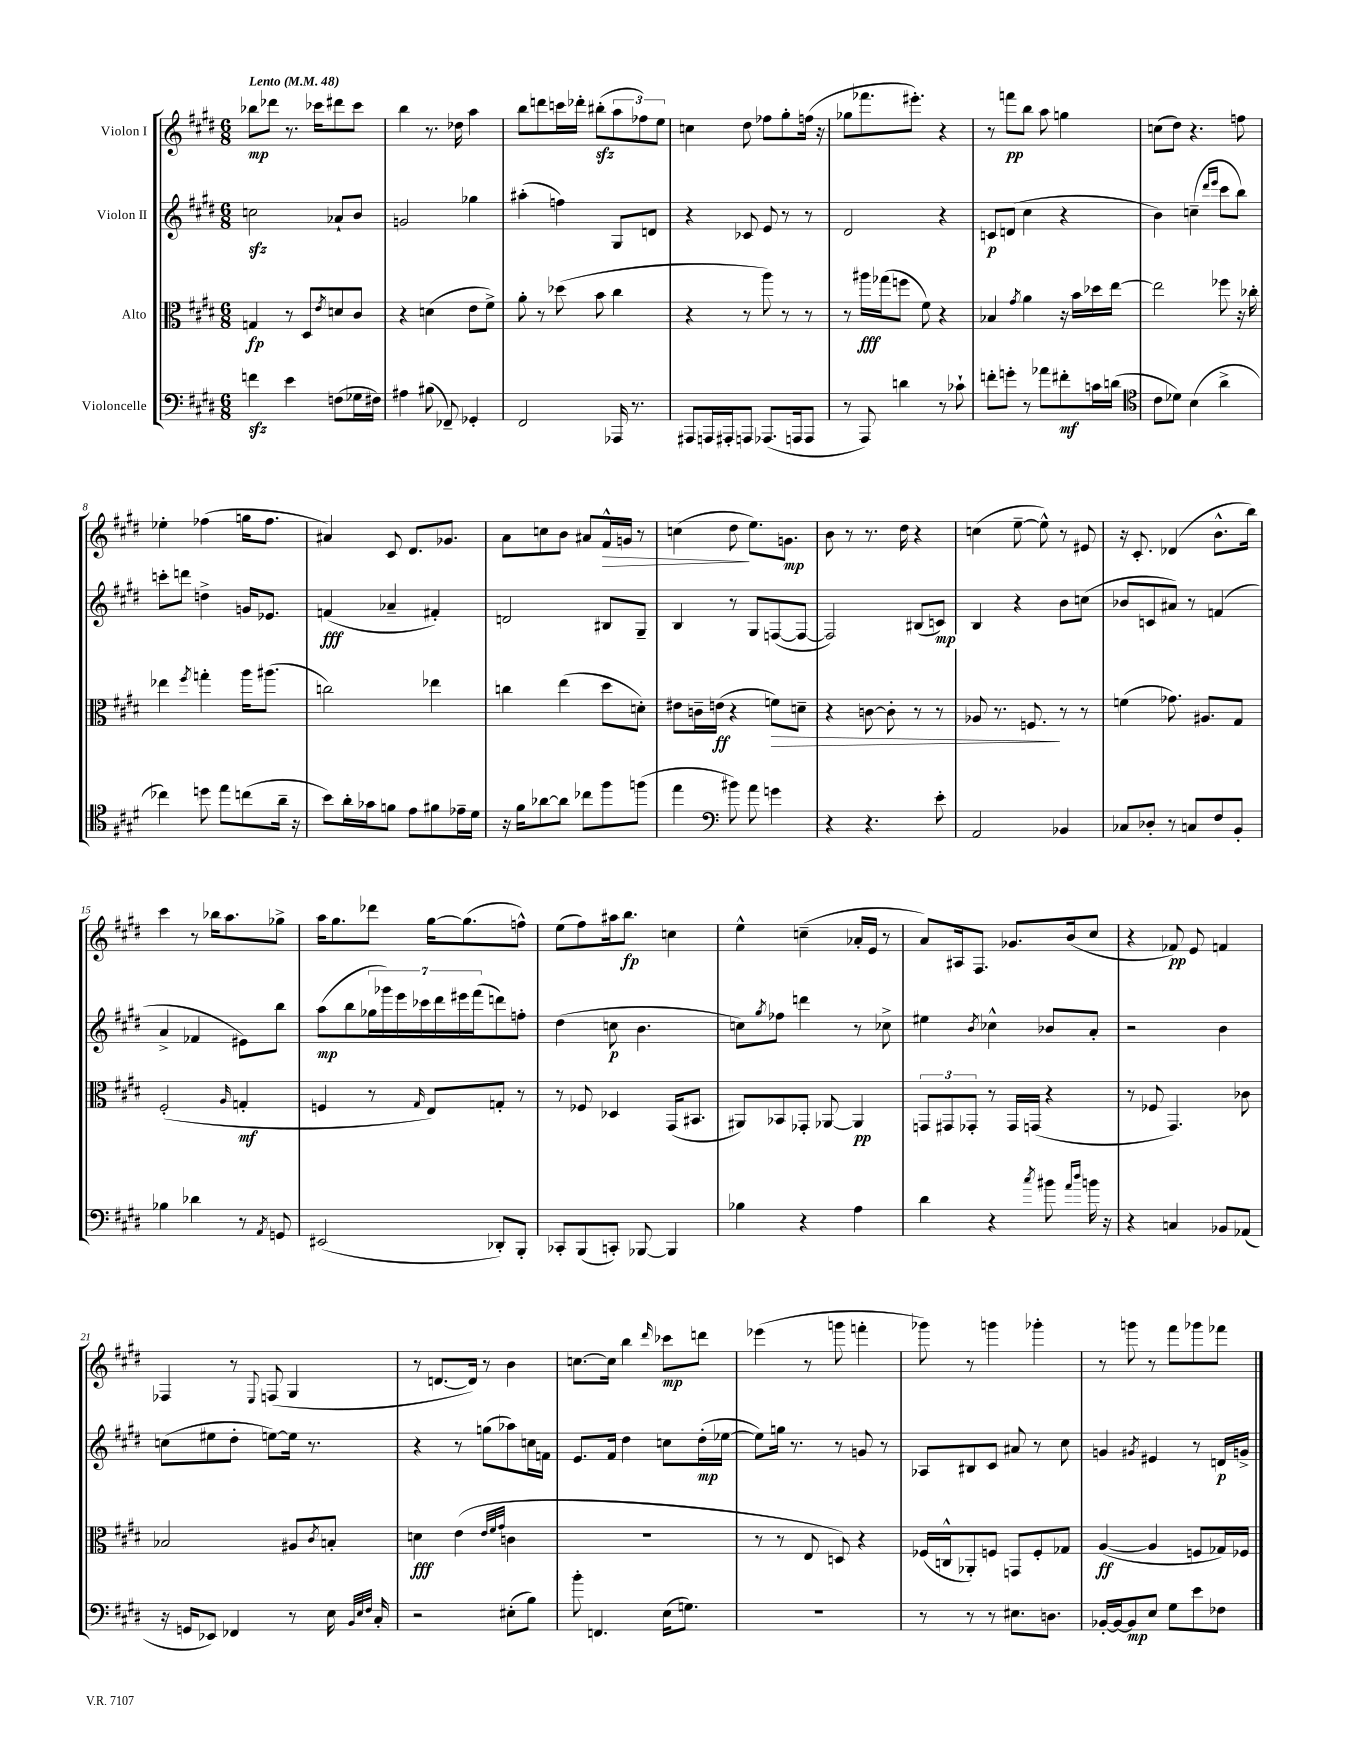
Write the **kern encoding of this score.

**kern	**kern	**kern	**kern
*staff4	*staff3	*staff2	*staff1
*clefF4	*clefC3	*clefG2	*clefG2
*k[f#c#g#d#]	*k[f#c#g#d#]	*k[f#c#g#d#]	*k[f#c#g#d#]
*M6/8	*M6/8	*M6/8	*M6/8
*MM48	*MM48	*MM48	*MM48
4f\	4G/	2cc\	8bb-\L
.	.	.	8ddd-\J
4e\	8r	.	8.r
.	8D#/L	.	.
.	.	.	16ccc-\LK
.	8qe/	.	.
(8F\L	8d/	8a-`/L	8ddd#\
16G-\L	8c#/J	8b/J	8ccc-\J
16F#\JJ)	.	.	.
=	=	=	=
4A#\	4r	2g/	4bb\
(8B#\	(4d\	.	8.r
8FF-~/)	.	.	.
.	.	.	16dd-\
4GG-'/	8e\L	4gg-\	4aa\
.	8f#^\J)	.	.
=	=	=	=
2FF#/	8a'\	(4aa#'\	8bb\L
.	8r	.	8ddd\
.	(8dd-\	4ff\)	16ccc\L
.	.	.	16ddd-'\JJ
.	8b\	.	(8bb#'\L
16AAA-/	4cc#\	8G#/L	12aa\
8.r	.	.	.
.	.	.	12ff-\)
.	.	8d/J	.
.	.	.	12ee\J
=	=	=	=
8AAA#/L	4r	4r	4cc\
16AAA/L	.	.	.
16AAA#'/J	.	.	.
8AAA/J	8r	8c-/	8dd#\
(8.AAA-/L	8aa\)	8e/	8ff-\L
.	8r	8r	8gg#'\
16AAA/k	.	.	.
8AAA/J	8r	8r	(16ff\Jk
.	.	.	16r
=	=	=	=
8r	8r	2d#/	8gg-\L
8AAA/)	16aa#\LL	.	8.fff-\
.	(16gg-\J	.	.
4d\	8ff\J	.	.
.	.	.	8.eee#'\J)
.	8f#\)	.	.
8r	4r	4r	4r
8c-`\	.	.	.
=	=	=	=
8f'\L	4B-/	8c/L	8r
8g'\J	.	(8d/J	8fff\L
.	8qg#/	.	.
8r	4a\	4cc#\	8bb\J
8a-\L	.	.	8aa\
8f#'\	16r	4r	4gg\
.	16b\LL	.	.
16c\L	16dd-\	.	.
(16d\JJ	[16ee\JJ	.	.
=	=	=	=
*clefC4	*	*	*
8c#\L	2ee\]	4b\)	(8cc\L
8d-\J)	.	.	8dd#\J)
(4B\	.	(4cc~\	4.r
.	.	16qqddd#/LL	.
.	.	16qqeee/JJ	.
4a^\	8ff-\	8ccc#\L	.
.	16r	8bb\J)	8ff\
.	16cc-'\	.	.
=	=	=	=
4cc-\)	4ee-\	8ccc'\L	4ee-'\
.	.	8ddd\J	.
.	8qff#/	.	.
8dd\	4gg'\	4dd^\	(4ff-\
8ee\L	.	.	.
(8cc\	16aa\LK	16g/LK	16gg\LK
.	(8.aa#\J	8.e-/J	8.ff-\J
16a~\Jk	.	.	.
16r	.	.	.
=	=	=	=
8b\L)	2cc\)	(4f/	4a#/)
16a'\L	.	.	.
16g-\J	.	.	.
8f\J	.	4a-~/	8c#/
8e\L	.	.	8.d#/L
8f#\	4ee-\	4f#'/)	.
.	.	.	8.g-/J
16e-~\L	.	.	.
16d#\JJ	.	.	.
=	=	=	=
16r	4cc\	2d/	8a\L
16f#\LK	.	.	.
[8a-\	.	.	8cc\
8a-\]J	(4ee\	.	8b\J
8cc-\L	.	.	8a#/L
8ff#\	8dd#\L	8B#/L	16f#^^/L
.	.	.	16g/JJ
(8ff\J	8d'\J)	8G#~/J	8r
=	=	=	=
4ee\	8e#\L	4B/	(4cc\
.	16c~\L	.	.
.	(16e\JJ	.	.
*clefF4	*	*	*
8b#\)	4r	8r	8dd#\
8a\	.	8G#/L	8.ee\L)
4g\	8f\L)	([8F/	.
.	.	.	8.g\J
.	8d~\J	8F/_J	.
=	=	=	=
4r	4r	2F/])	8b\
.	.	.	8r
4.r	[8c\	.	8.r
.	8c'\]	.	.
.	.	.	16dd#\
.	8r	(8B#/L	4r
8e'\	8r	8c/J)	.
=	=	=	=
2AA/	8A-/	4B/	(4cc\
.	8.r	.	.
.	.	4r	[8ee~\
.	8.F/	.	.
.	.	.	8ee^^\])
4BB-/	8r	8b\L	8r
.	8r	(8cc\J	8e#/
=	=	=	=
8C-/L	(4f\	8b-/L	16r
.	.	.	8.c#'/
8D-'/J	.	8c/	.
8r	8.g-\)	8a#/J)	(4d-/
8C/L	.	8r	.
.	8.A#/L	.	.
8F#/	.	(4f/	8.b^^\L
8BB'/J	8G#/J	.	.
.	.	.	16bb\Jk)
=	=	=	=
4B-\	(2F#'/	4a^/	4ccc#\
4d-\	.	4f-/	8r
.	.	.	16bb-\LK
.	.	.	8.aa\
.	16qqA/	.	.
8r	4G'/	8e#\L)	.
8qAA/	.	.	.
8GG/	.	8bb\J	8gg-^\J
=	=	=	=
(2EE#/	4F/	(8aa\L	16aa\LK
.	.	.	8.gg#\
.	.	8bb\	.
.	8r	28gg-\L	8ddd-\J
.	.	28ggg-\)	.
.	.	28eee\	.
.	.	28ccc-\	.
.	16qqG#/	.	.
.	8E/L)	.	[16gg#\LK
.	.	28ddd#\	.
.	.	28eee#\	.
.	.	.	(8.gg#\]
.	.	(28fff#\J	.
8DD-'/L)	8G'/J	8ddd\)	.
8BBB'/J	8r	8ff'\J	8ff^^\J)
=	=	=	=
8CC-'/L	8r	(4dd#\	(8ee\L
(8BBB/	8F-/	.	8ff#\)
8CC'/J)	4D-/	8cc\	16aa#\k
.	.	.	8.bb\J
[8BBB-/	.	4.b\	.
4BBB-/]	(16GG#/LK	.	4cc\
.	8.BB#/J	.	.
=	=	=	=
4B-\	8AA#/L)	8cc\L)	4ee^^\
.	.	8qgg#/	.
.	8BB-/	8ff-\J	.
4r	8GG-'/J	4ddd\	(4cc~\
.	[8AA-/	.	.
4A\	4AA-/]	8r	16a-'/LL
.	.	.	16e/JJ
.	.	8cc-^\	8r
=	=	=	=
4d#\	12GG/L	4ee#\	8a/L)
.	12GG#/	.	.
.	.	.	16A#/k
.	12GG-'/J	.	.
.	.	.	8.F#/J
.	.	8qb/	.
4r	8r	4cc-^^\	.
.	16GG-/LL	.	8.g-/L
.	(16GG/JJ	.	.
8qcc#/	.	.	.
8b#\	4r	8b-/L	.
.	.	.	(16b/k
16qqa/LL	.	.	.
16qqdd#/JJ	.	.	.
16b\	.	8a'/J	8cc#/J
16r	.	.	.
=	=	=	=
4r	8r	2r	4r
.	8F-/	.	.
4C/	4.GG#/)	.	8f-/)
.	.	.	8e/
8BB-/L	.	4b\	4f/
(8AA-/J	8c-\	.	.
=	=	=	=
16r	2B-/	(8cc\L	4F-/
16GG/LK	.	.	.
8EE-/J)	.	8ee#\	.
4FF-/	.	8dd#'\J	8r
.	.	.	8qqE/
.	.	[8ee\L)	(8F/
8r	8A#/L	16ee\]Jk	4G#/
.	.	8.r	.
.	8qc#/	.	.
16E\	8B'/J	.	.
32qqBB/LLL	.	.	.
32qqE/	.	.	.
32qqF#/JJJ	.	.	.
16C#'/	.	.	.
=	=	=	=
2r	4d\	4r	8r
.	.	.	[8.d/L
.	(4e\	8r	.
.	.	.	16d/]Jk)
.	.	(8gg\L	8r
.	32qqe/LLL	.	.
.	32qqf#/	.	.
.	32qqg#/JJJ	.	.
(8E#'\L	4c\	8aa-\)	4b\
8B\J)	.	16cc\L	.
.	.	16f\JJ	.
=	=	=	=
8b'\	2.r	8.e/L	[8.cc\L
4.FF/	.	.	.
.	.	16f#/Jk	16cc\]Jk
.	.	4dd#\	4bb\
.	.	.	16qqddd#/
(16E\LK	.	8cc\L	8ccc-\L
8.G\J)	.	.	.
.	.	(16dd#'\L	8ddd\J
.	.	[16ee-\JJ	.
=	=	=	=
2.r	8r	8ee-\]L)	(4eee-\
.	8r	16gg\Jk	.
.	.	8.r	.
.	8E/	.	8r
.	8D/)	8r	8ggg\
.	4r	8g/	4fff'\
.	.	8r	.
=	=	=	=
8r	(16F-/LL	8A-/L	8ggg-\)
.	16C^^/J	.	.
8r	8AA-'/)	8B#/	8r
8r	8F/J	8c#/J	4ggg\
8.E#\L	8GG/L	8a#/	.
.	8F'/	8r	4ggg-'\
8.D\J	.	.	.
.	8G-/J	8cc#\	.
=	=	=	=
[16BB-'/LL	([4A/	4g/	8r
16BB-/_J	.	.	.
8BB-/]	.	.	8ggg\
.	.	8qg#/	.
8E/J	4A/]	4e#/	8r
8G#\L	.	.	8fff#\L
8e\	8F/L	8r	8ggg-\
8F-\J	16G-/L)	16d/LL	8fff-\J
.	16F-/JJ	16g^/JJ	.
==	==	==	==
*-	*-	*-	*-
